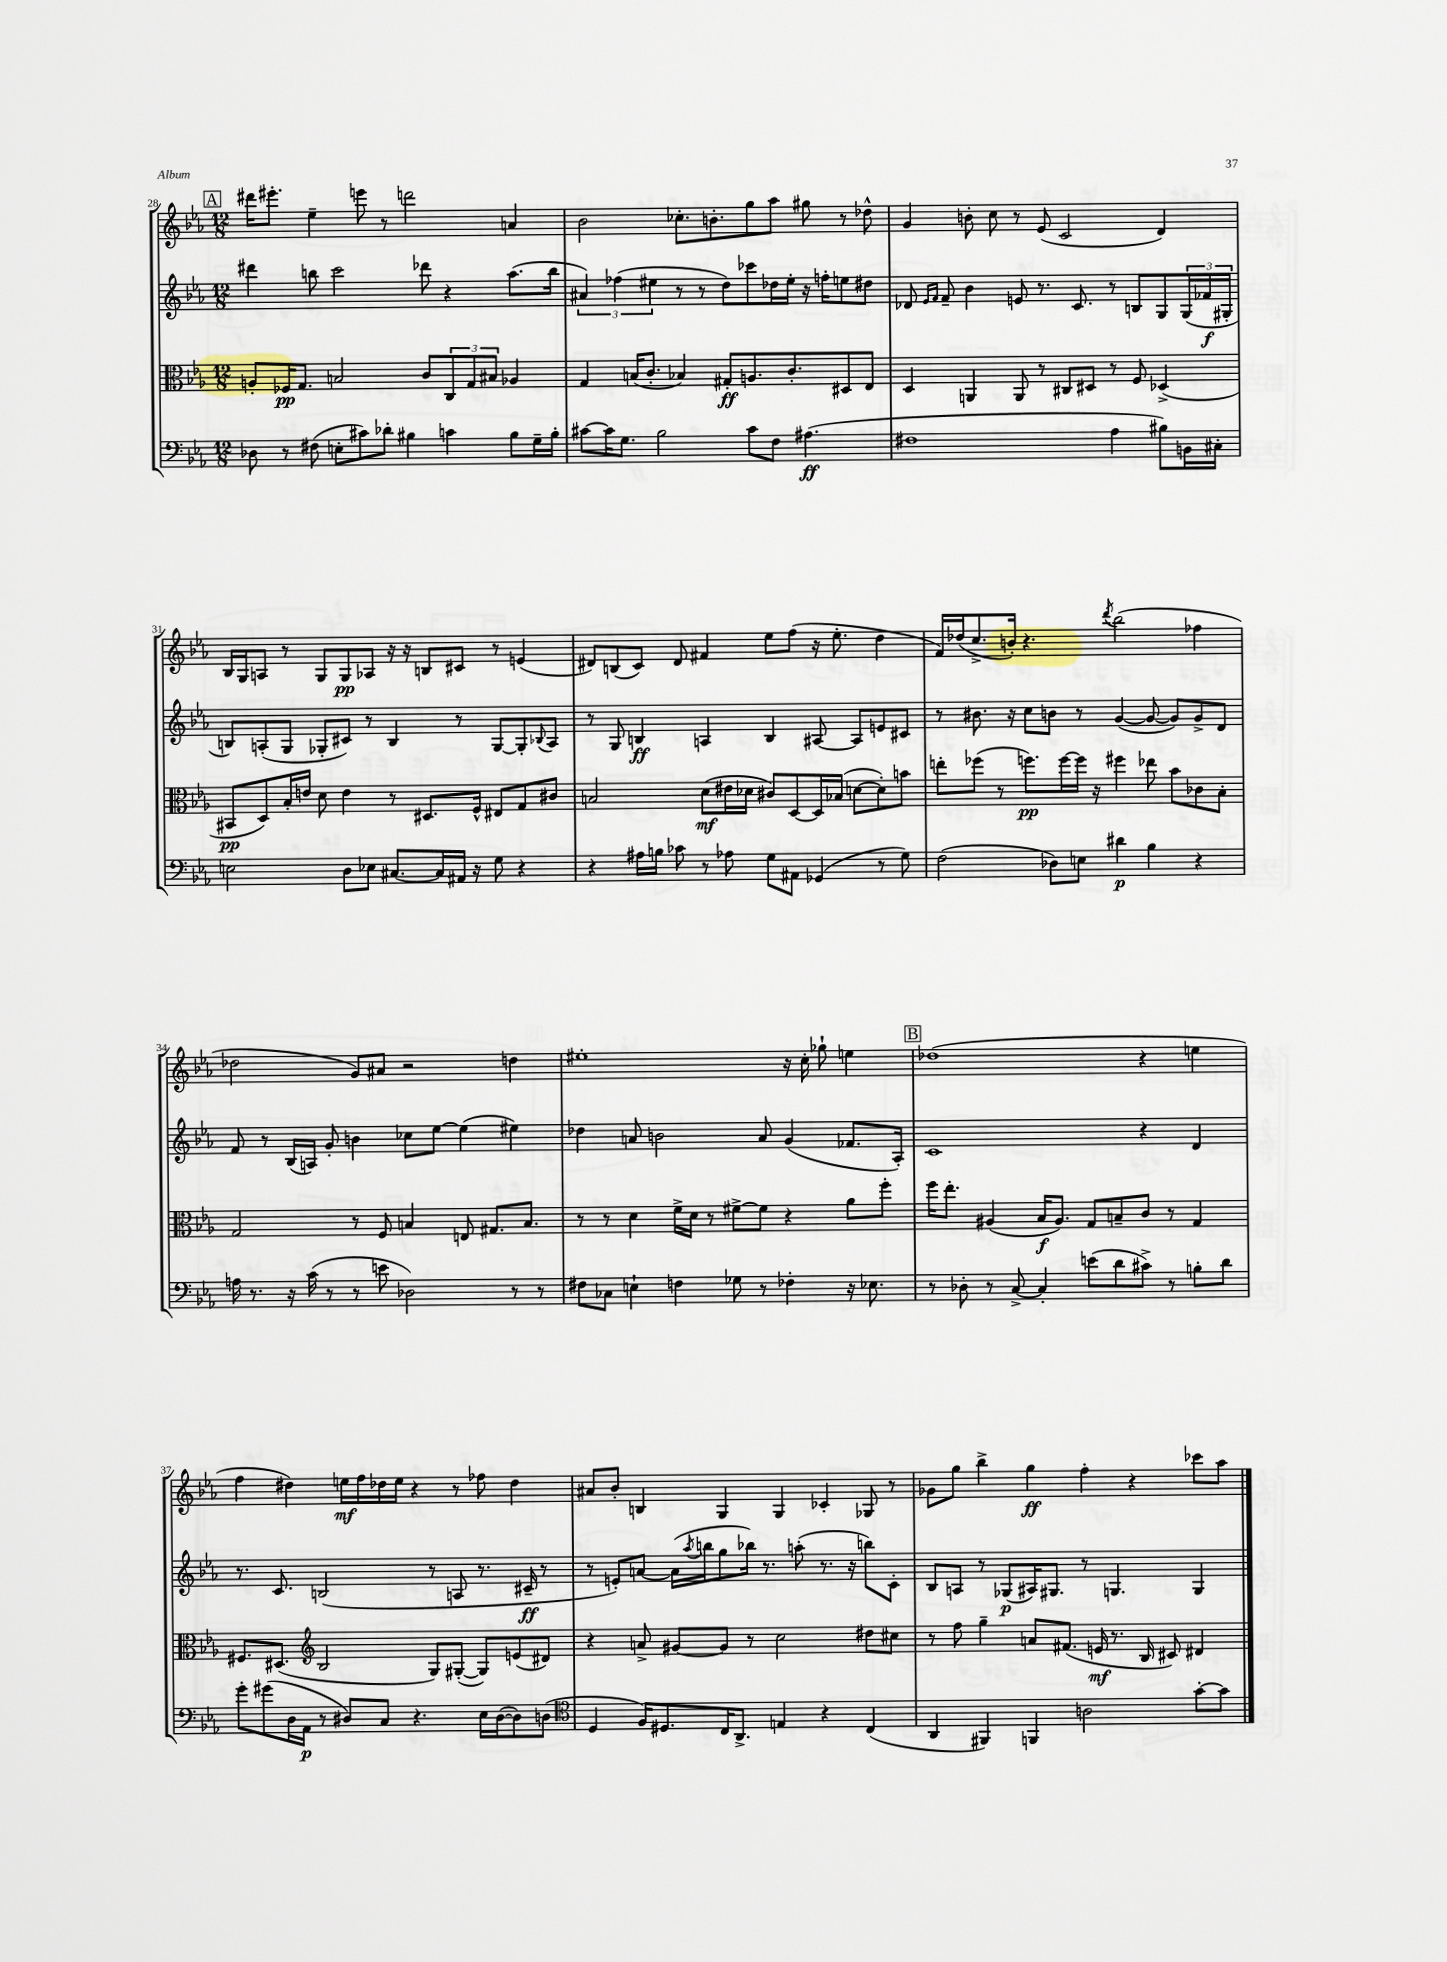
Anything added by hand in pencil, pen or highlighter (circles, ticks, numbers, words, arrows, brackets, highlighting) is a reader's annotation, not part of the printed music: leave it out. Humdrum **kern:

**kern	**kern	**kern	**kern
*staff4	*staff3	*staff2	*staff1
*clefF4	*clefC3	*clefG2	*clefG2
*k[b-e-a-]	*k[b-e-a-]	*k[b-e-a-]	*k[b-e-a-]
*M12/8	*M12/8	*M12/8	*M12/8
8D-\	8A'/L	4ddd#\	16ddd#\LK
.	.	.	8.eee#'\J
8r	16F-/K	.	.
.	8.G/J	.	.
(8F#\	.	8bb\	4ee-~\
8E'\L	2B/	2ccc\	.
8c#\)	.	.	8eee\
8d-'\J	.	.	8r
4B#\	.	.	2ddd\
.	8c/L	8ddd-\	.
4c\	12C/	4r	.
.	12G/	.	.
.	12B#/J	.	.
8B#\L	4A-/	(8.aa-\L	4a/
16G~\L	.	.	.
16B#'\JJ	.	16bb\Jk	.
=	=	=	=
[8c#\L	4G/	6a#/)	2b-\
16c#\]K	.	.	.
.	.	(6ff-\	.
8.G\J	.	.	.
.	(16B/LK	.	.
.	8.c'/J	.	.
.	.	6ee#\	.
2B-\	.	.	.
.	4B-/)	8r	8.cc-'\L
.	.	8r	.
.	.	.	8.b'\
.	8G#'/L	8dd\L)	.
8c#\L	8.A/	8ccc-\	8gg\
8F\J	.	16dd-\L	8aa-\J
.	8.c'/	16ee#'\JJ	.
(4.A#\	.	16r	8gg#\
.	.	16ff'\LK	.
.	8D#/	8ee\	8r
.	8E-/J	8dd#\J	8dd-^^\
=	=	=	=
1F#	4D/	8d-/	4g/
.	.	16qqe-/LL	.
.	.	16qqf/JJ	.
.	.	8f~/	.
.	4AA/	4b-\	8b'\
.	.	.	8cc\
.	8AA/	8e/	8r
.	8r	8.r	(8e-/
.	8C#/L	.	2c/
.	.	8.c/	.
.	8D#/J	.	.
4A-\	8r	8r	.
.	8F/	8B/L	.
8B#\L)	(4D-^/	8G/	4d/)
16BB\L	.	(24G/L	.
.	.	24f-/	.
16C#'\JJ	.	.	.
.	.	24G#'/JJ	.
=	=	=	=
2E\	8BB#/L	8B/L)	16B-/LL
.	.	.	16G/J
.	8D/)	(8A'/	8A/J
.	16B-'/L	8G/J	8r
.	16e/JJ	.	.
.	8d\	8G-'/L	8G/L
8D\L	4e\	8c#/J)	8G/
8E-\J	.	8r	8A-/J
[8.C#/L	8r	4B/	16r
.	.	.	16r
.	8.D#/L	.	8B/L
16C#/]L	.	.	.
16AA#/JJ	.	8r	8c#/J
16r	16F^^/Jk	.	.
8G\	8E#/L	[8G-/L	8r
4r	8G/	8G-'/]	(4e/
.	.	8qqB-/	.
.	8c#/J	8A/J	.
=	=	=	=
4r	2B/	8r	8d#/L)
.	.	8G/	(8B/
16A#\LL	.	4B/	8c/J)
16B\JJ	.	.	.
8c-\	.	.	8d#/
8r	(8d\L	4A/	4f#/
8A-\	16e#\L	.	.
.	16d-\JJ	.	.
8G\L	8c#/L)	4B/	8ee-\L
8AA#\J	[8D/	.	(8ff\J
(4GG-/	16D/]L	[8A#/	16r
.	(16B-/JJ	.	8.ee-'\
.	[8d\L	8A#/]L	.
8r	8d'\])	8e/	4dd\
8G\)	8b\J	8c#/J	.
=	=	=	=
(2F\	8ee'\L	8r	16f/LL)
.	.	.	(16dd-/J
.	(8ff-\J	8.b#\	8.cc^/
.	8r	.	.
.	.	16r	16b'/Jk)
.	8.ff\L)	8cc\L	4.r
8D-\L)	.	8b\J	.
.	[16ff\L	.	.
8E\J	16ff\]JJ	8r	.
.	16r	.	.
.	.	.	8qddd/
4d#\	4ff#\	([4g/	(2bb-\
4B-\	8ee-\	8g/_	.
.	8b-\L	8g/]L)	.
4r	8c-\	8g^/	4ff-\
.	8B-'\J	8d/J	.
=	=	=	=
16A\	2G/	8f/	2dd-\
8.r	.	.	.
.	.	8r	.
16r	.	(16B-/LL	.
(16c\	.	16A/JJ)	.
8r	.	8g'/	.
8r	8r	4b\	8g/L)
8e\	8F/	.	8a#/J
2D-\)	4B/	8cc-\L	2r
.	.	[8ee-\J	.
.	8E/	(4ee-\]	.
.	8.G#/L	.	.
8r	.	4ee#\)	4dd\
.	8.B/J	.	.
8r	.	.	.
=	=	=	=
8F#\L	8r	4dd-\	1ee#'
8C-\J	8r	.	.
4E`\	4d\	8a/	.
.	.	2b\	.
4F\	16f^\LL	.	.
.	16d\JJ	.	.
.	8r	.	.
8G-\	[8f#^\L	.	.
8r	8f#\]J	8a/	.
4F-'\	4r	(4g/	16r
.	.	.	16cc'\
.	.	.	8gg-`\
16r	8a-\L	8.f-/L	4ee\
8.E-\	.	.	.
.	8ff'\J	.	.
.	.	16A-'/Jk)	.
=	=	=	=
8r	16ff\LK	1c	(1dd-
.	8.ee-'\J	.	.
8D-'\	.	.	.
8r	(4A#/	.	.
[8C^/	.	.	.
4C'/]	16B-/LK	.	.
.	8.A#/J)	.	.
(8e\L	8G/L	.	.
8d\	8B~/	.	.
8c#^\J)	8c/J	4r	4r
8r	8r	.	.
8B'\L	4G/	4d/	4ee\
8d\J	.	.	.
=	=	=	=
8g'\L	8.F#/L	8.r	4ff\
(8g#\	.	.	.
.	(8.D#/J	8.c/	.
16D\L	.	.	4dd#\)
16AA-\JJ	.	.	.
*	*clefG2	*	*
8r	2B-/	(2B/	.
8D#/L)	.	.	16ee\LL
.	.	.	16ff\
8C/J	.	.	16dd-\
.	.	.	16ee\JJ
4.r	.	.	4r
.	8G/L)	8r	.
.	([8G#'/J	8A/	8r
16E-\LL	8G#/]L)	8.r	8ff-\
([16D#\J	.	.	.
8D#\])	(8e/	.	4dd-\
.	.	16c#~/	.
(8D\J	8d#/J)	8r	.
=	=	=	=
*clefC4	*	*	*
4D/	4r	8r	8a#/L
.	.	8e'/L)	8b-'/J
16F/LK)	8a^/	[8a/J	4B/
8.D#/	.	.	.
.	[8g#/L	(16a\]LL	.
.	.	8qaa-/	.
.	.	16bb\J	.
16C/K	8g#/]J	8gg\	4G/
8.AA-^/J	.	.	.
.	8r	16bb-\Jk)	.
.	.	8.r	.
4E/	2cc\	.	4G/
.	.	(8aa'\	.
4r	.	8.r	4c-'/
.	.	16r	.
(4C/	8dd#\L	8bb\L)	8G-/
.	8cc#\J	8c'\J	8r
=	=	=	=
4AA-/	8r	8B-/L	8g-\L
.	8ff\	8A/J	8gg\J
4FF#/)	4gg~\	8r	4bb-^\
.	.	(8G-/L	.
4FF/	8a/L	16A#/K)	4gg\
.	.	8.G#/J	.
.	(8.f#/J	.	.
2A\	.	8r	4ff'\
.	16e/	.	.
.	8.r	4.G/	.
.	.	.	4r
.	16B-/	.	.
.	8c#/)	.	.
[8g'\L	4d#/	4G/	8ccc-\L
8g\]J	.	.	8aa-\J
==	==	==	==
*-	*-	*-	*-
